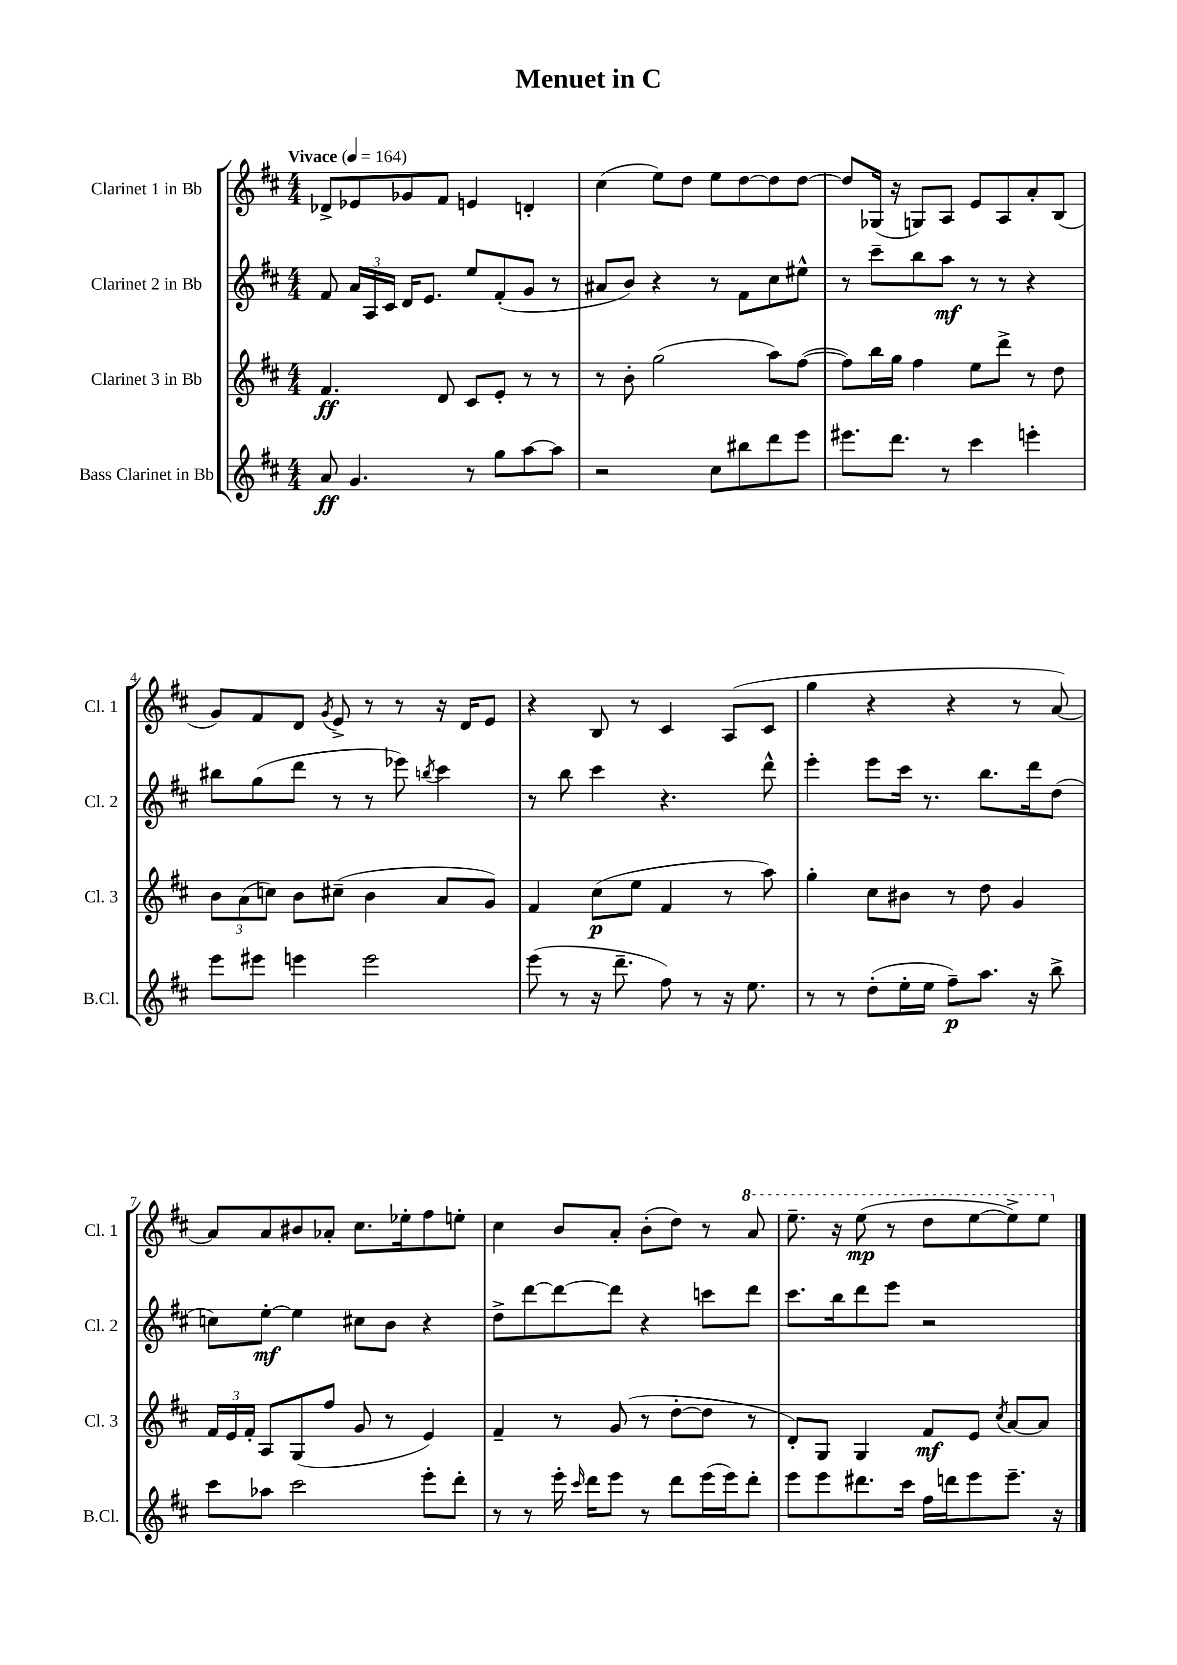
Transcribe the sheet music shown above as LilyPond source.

\header { title = "Menuet in C" }
<<
\new StaffGroup <<
\new Staff = "s0" \with { instrumentName = "Clarinet 1 in Bb" shortInstrumentName = "Cl. 1" } {
    \clef treble \key d \major \numericTimeSignature \time 4/4 \tempo "Vivace" 4 = 164
    \autoBeamOff des'8[-> ees'8 ges'8 fis'8] e'4 d'4-. |
    cis''4( e''8[) d''8] e''8[ d''8~ d''8 d''8]~ |
    d''8[ ges16]( r16 g8[) a8] e'8[ a8 a'8-. b8]( |
    g'8[) fis'8 d'8] \acciaccatura { g'8 } e'8-> r8 r8 r16 d'16[ e'8] |
    r4 b8 r8 cis'4 a8[( cis'8] |
    g''4 r4 r4 r8 a'8~) |
    a'8[ a'8 bis'8 aes'8]-. cis''8.[ ees''16-. fis''8 e''8]-. |
    cis''4 b'8[ a'8]-. b'8[-.( d''8]) r8 \ottava #1 a''8 |
    e'''8.-- r16 e'''8\mp( r8 d'''8[ e'''8~ e'''8->) e'''8] \ottava #0 \bar "|." |
}
\new Staff = "s1" \with { instrumentName = "Clarinet 2 in Bb" shortInstrumentName = "Cl. 2" } {
    \clef treble \key d \major \numericTimeSignature \time 4/4
    \autoBeamOff fis'8 \tuplet 3/2 { a'16[ a16 cis'16] } d'16[ e'8.] e''8[ fis'8-.( g'8] r8 |
    ais'8[ b'8]) r4 r8 fis'8[ cis''8 eis''8]-^ |
    r8 cis'''8[-- b''8 a''8]\mf r8 r8 r4 |
    bis''8[ g''8( d'''8] r8 r8 ees'''8) \acciaccatura { b''8 } cis'''4 |
    r8 b''8 cis'''4 r4. d'''8-^ |
    e'''4-. e'''8[ cis'''16] r8. b''8.[ d'''16 d''8]( |
    c''8[) e''8]~-.\mf e''4 cis''8[ b'8] r4 |
    d''8[-> d'''8~ d'''8~ d'''8] r4 c'''8[ d'''8] |
    cis'''8.[ b''16 d'''8 e'''8] r2 \bar "|." |
}
\new Staff = "s2" \with { instrumentName = "Clarinet 3 in Bb" shortInstrumentName = "Cl. 3" } {
    \clef treble \key d \major \numericTimeSignature \time 4/4
    \autoBeamOff fis'4.\ff d'8 cis'8[ e'8]-. r8 r8 |
    r8 b'8-. g''2( a''8[) fis''8]~( |
    fis''8[) b''16 g''16] fis''4 e''8[ d'''8]-> r8 d''8 |
    \tuplet 3/2 { b'8[ a'8( c''8]) } b'8[ cis''8]--( b'4 a'8[ g'8]) |
    fis'4 cis''8[\p( e''8] fis'4 r8 a''8) |
    g''4-. cis''8[ bis'8] r8 d''8 g'4 |
    \tuplet 3/2 { fis'16[ e'16 fis'16]-. } a8[ g8( fis''8] g'8 r8 e'4) |
    fis'4-- r8 g'8( r8 d''8[~-. d''8] r8 |
    d'8[-.) g8] g4 fis'8[\mf e'8] \acciaccatura { cis''8 } a'8[~ a'8] \bar "|." |
}
\new Staff = "s3" \with { instrumentName = "Bass Clarinet in Bb" shortInstrumentName = "B.Cl." } {
    \clef treble \key d \major \numericTimeSignature \time 4/4
    \autoBeamOff a'8\ff g'4. r8 g''8[ a''8~ a''8] |
    r2 cis''8[ bis''8 d'''8 e'''8] |
    eis'''8.[ d'''8.] r8 cis'''4 e'''4-. |
    e'''8[ eis'''8] e'''4 e'''2 |
    e'''8( r8 r16 d'''8.-- fis''8) r8 r16 e''8. |
    r8 r8 d''8[-.( e''16-. e''16] fis''8[--\p) a''8.] r16 b''8-> |
    cis'''8[ aes''8] cis'''2 e'''8[-. d'''8]-. |
    r8 r8 e'''16-. \grace { cis'''16 } d'''16[ e'''8] r8 d'''8[ e'''16( e'''16) d'''8]-. |
    e'''8[ e'''8 dis'''8. cis'''16] fis''16[ d'''16 e'''8 e'''8.]-- r16 \bar "|." |
}
>>
>>
